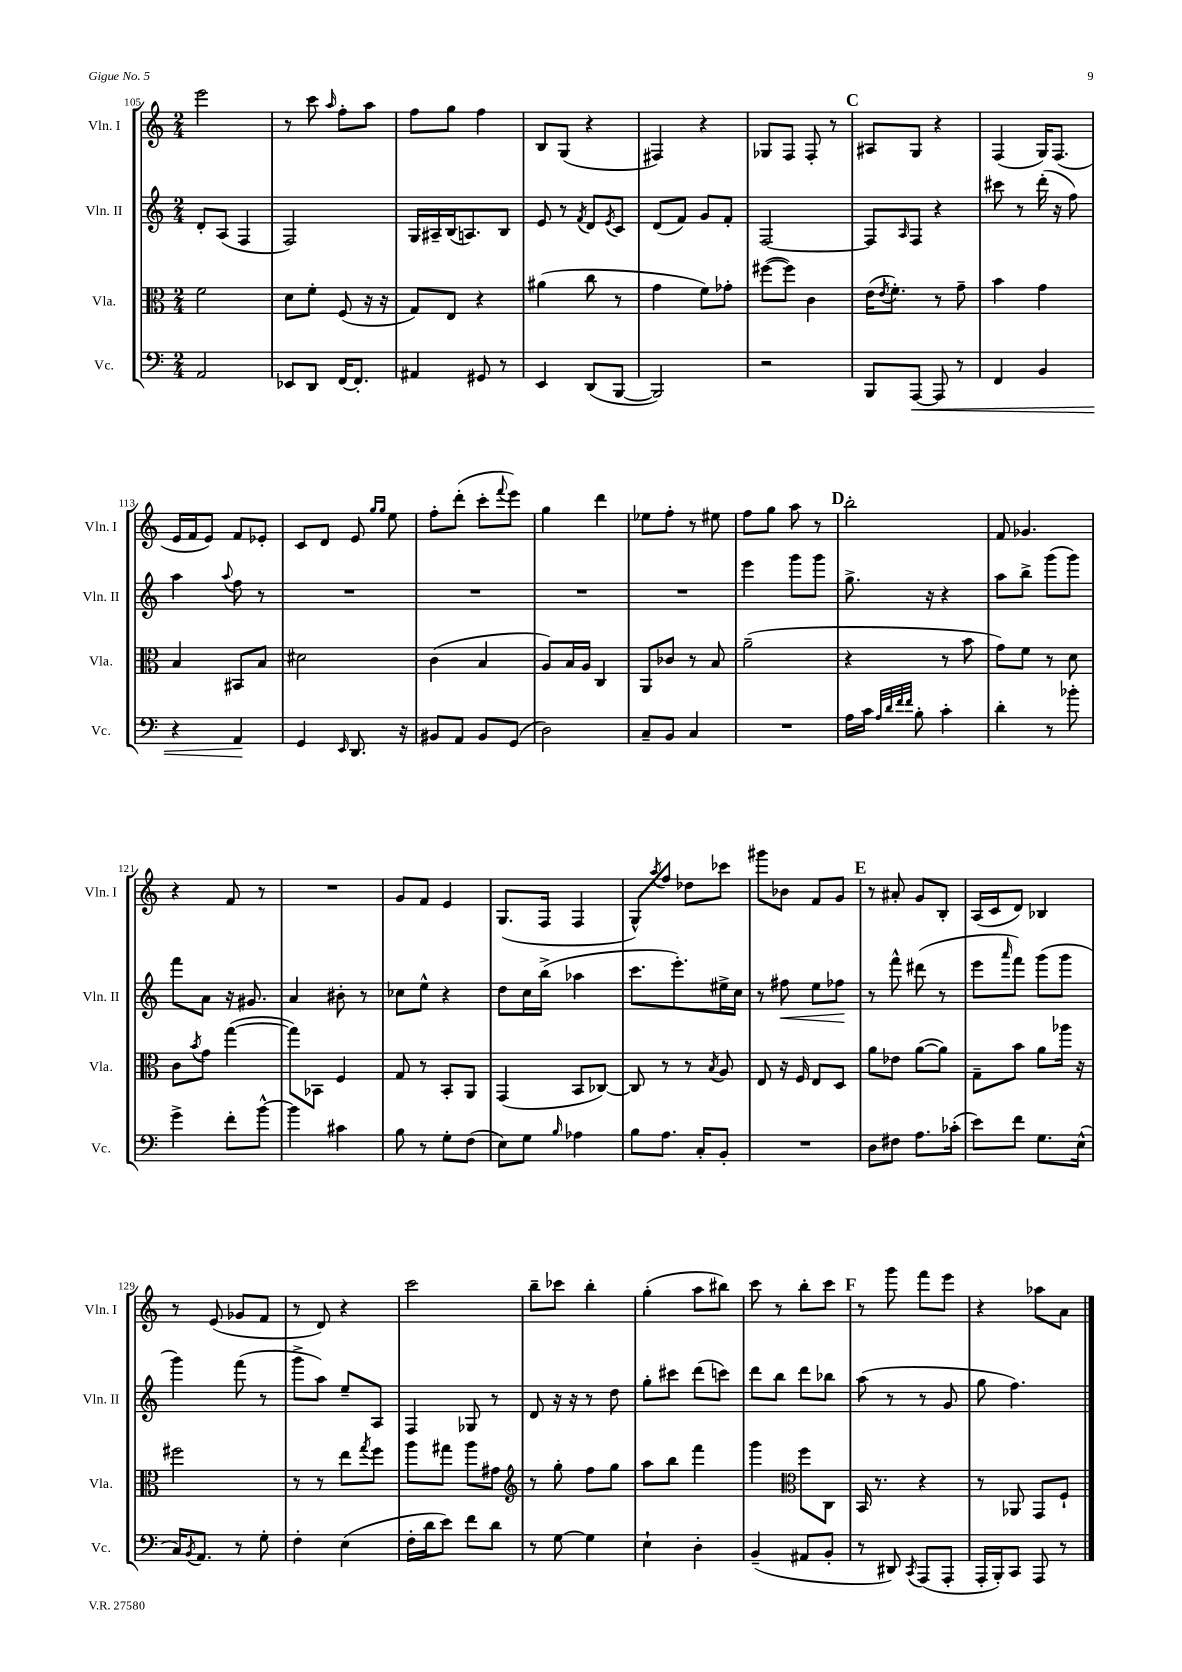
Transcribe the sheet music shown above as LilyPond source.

<<
\new StaffGroup <<
\new Staff = "s0" \with { instrumentName = "Vln. I" shortInstrumentName = "Vln. I" } {
    \clef treble \key c \major \numericTimeSignature \time 2/4
    e'''2 |
    r8 c'''8 \grace { a''16 } f''8-. a''8 |
    f''8 g''8 f''4 |
    b8 g8( r4 |
    fis4) r4 |
    ges8 f8 f8-. r8 |
    \mark \markup { \bold "C" } ais8 g8 r4 |
    f4( g16) f8.( |
    e'16 f'16 e'8) f'8 ees'8-. |
    c'8 d'8 e'8 \grace { g''16 g''16 } e''8 |
    f''8-. d'''8-.( c'''8-. \appoggiatura { f'''8 } e'''8) |
    g''4 d'''4 |
    ees''8 f''8-. r8 eis''8 |
    f''8 g''8 a''8 r8 |
    \mark \markup { \bold "D" } b''2-. |
    f'8 ges'4. |
    r4 f'8 r8 |
    R2 |
    g'8 f'8 e'4 |
    g8.( f16 f4 |
    g8-^) \acciaccatura { a''8 } f''8 des''8 ces'''8 |
    gis'''8 bes'8 f'8 g'8 |
    \mark \markup { \bold "E" } r8 ais'8-. g'8 b8-. |
    a16( c'16 d'8) bes4 |
    r8 e'8( ges'8 f'8 |
    r8 d'8) r4 |
    c'''2 |
    b''8-- ces'''8 b''4-. |
    g''4-.( a''8 bis''8) |
    c'''8 r8 b''8-. c'''8 |
    \mark \markup { \bold "F" } r8 g'''8 f'''8 e'''8 |
    r4 aes''8 a'8 \bar "|." |
}
\new Staff = "s1" \with { instrumentName = "Vln. II" shortInstrumentName = "Vln. II" } {
    \clef treble \key c \major \numericTimeSignature \time 2/4
    d'8-. a8( f4 |
    f2) |
    g16 ais16-- b16( a8.) b8 |
    e'8 r8 \acciaccatura { f'8 } d'8 \acciaccatura { e'8 } c'8 |
    d'8( f'8) g'8 f'8-. |
    f2~ |
    \mark \markup { \bold "C" } f8 \grace { a16 } f8 r4 |
    cis'''8 r8 d'''16-.( r16 f''8) |
    a''4 \appoggiatura { a''8 } f''8 r8 |
    R2 |
    R2 |
    R2 |
    R2 |
    e'''4 g'''8 g'''8 |
    \mark \markup { \bold "D" } g''8.-> r16 r4 |
    a''8 b''8-> g'''8( g'''8) |
    f'''8 a'8 r16 gis'8. |
    a'4 bis'8-. r8 |
    ces''8 e''8-^ r4 |
    d''8 c''16 b''16->( aes''4 |
    c'''8. e'''8.-.) eis''16-> c''16 |
    r8 fis''8\< e''8 fes''8\! |
    \mark \markup { \bold "E" } r8 f'''8-^ dis'''8( r8 |
    e'''8 \grace { a'''16 } f'''8) g'''8( g'''8 |
    g'''4) f'''8( r8 |
    g'''8-> a''8) e''8-- a8 |
    f4 ges8 r8 |
    d'8 r16 r16 r8 d''8 |
    g''8-. cis'''8 d'''8( c'''8) |
    d'''8 b''8 d'''8 bes''8 |
    \mark \markup { \bold "F" } a''8( r8 r8 g'8 |
    g''8 f''4.) \bar "|." |
}
\new Staff = "s2" \with { instrumentName = "Vla." shortInstrumentName = "Vla." } {
    \clef alto \key c \major \numericTimeSignature \time 2/4
    f'2 |
    d'8 f'8-. f8( r16 r16 |
    g8) e8 r4 |
    ais'4( c''8 r8 |
    g'4 f'8) ges'8-. |
    fis''8~( fis''8) c'4 |
    \mark \markup { \bold "C" } e'16( \acciaccatura { e'8 } f'8.-.) r8 g'8-- |
    b'4 g'4 |
    b4 bis,8 b8 |
    dis'2 |
    c'4( b4 |
    a8) b16 a16 c4 |
    a,8 ces'8 r8 b8 |
    a'2--( |
    \mark \markup { \bold "D" } r4 r8 b'8 |
    g'8) f'8 r8 d'8 |
    c'8 \acciaccatura { b'8 } g'8 g''4~( |
    g''8) bes,8 f4 |
    g8 r8 b,8-. a,8 |
    g,4( b,8 ces8~) |
    ces8 r8 r8 \acciaccatura { b8 } a8 |
    e8 r16 f16 e8 d8 |
    \mark \markup { \bold "E" } a'8 ees'8 a'8~( a'8) |
    g8-- b'8 a'8 aes''16 r16 |
    fis''2 |
    r8 r8 e''8 \acciaccatura { g''8 } f''8 |
    a''8 gis''8 a''8 gis'8 |
    \clef treble r8 g''8-. f''8 g''8 |
    a''8 b''8 f'''4 |
    g'''4 \clef alto f''8 c8 |
    \mark \markup { \bold "F" } b,16 r8. r4 |
    r8 aes,8 g,8 f8-! \bar "|." |
}
\new Staff = "s3" \with { instrumentName = "Vc." shortInstrumentName = "Vc." } {
    \clef bass \key c \major \numericTimeSignature \time 2/4
    a,2 |
    ees,8 d,8 f,16~ f,8.-. |
    ais,4 gis,8 r8 |
    e,4 d,8( b,,8~ |
    b,,2) |
    r2 |
    \mark \markup { \bold "C" } b,,8 a,,8~\< a,,8 r8 |
    f,4 b,4 |
    r4 a,4\! |
    g,4 \grace { e,16 } d,8. r16 |
    bis,8 a,8 bis,8 g,8( |
    d2) |
    c8-- b,8 c4 |
    R2 |
    \mark \markup { \bold "D" } a16 c'16 \grace { a32 d'32 f'32 f'32 } b8-. c'4-. |
    d'4-. r8 bes'8-. |
    g'4-> f'8-. b'8~-^ |
    b'4 cis'4 |
    b8 r8 g8-. f8( |
    e8) g8 \grace { b16 } aes4 |
    b8 a8. c16-. b,8-. |
    R2 |
    \mark \markup { \bold "E" } d8 fis8 a8. ces'16-.( |
    e'8) f'8 g8. e16-^( |
    c16) \acciaccatura { b,8 } a,8. r8 g8-. |
    f4-. e4( |
    f16-. d'16 e'8) f'8 d'8 |
    r8 g8~ g4 |
    e4-! d4-. |
    b,4--( ais,8 b,8-. |
    \mark \markup { \bold "F" } r8 dis,8) \acciaccatura { c,8 } a,,8( a,,8-. |
    a,,16-. b,,16-.) c,8 a,,8 r8 \bar "|." |
}
>>
>>
\layout { \context { \Score currentBarNumber = #105 } }
